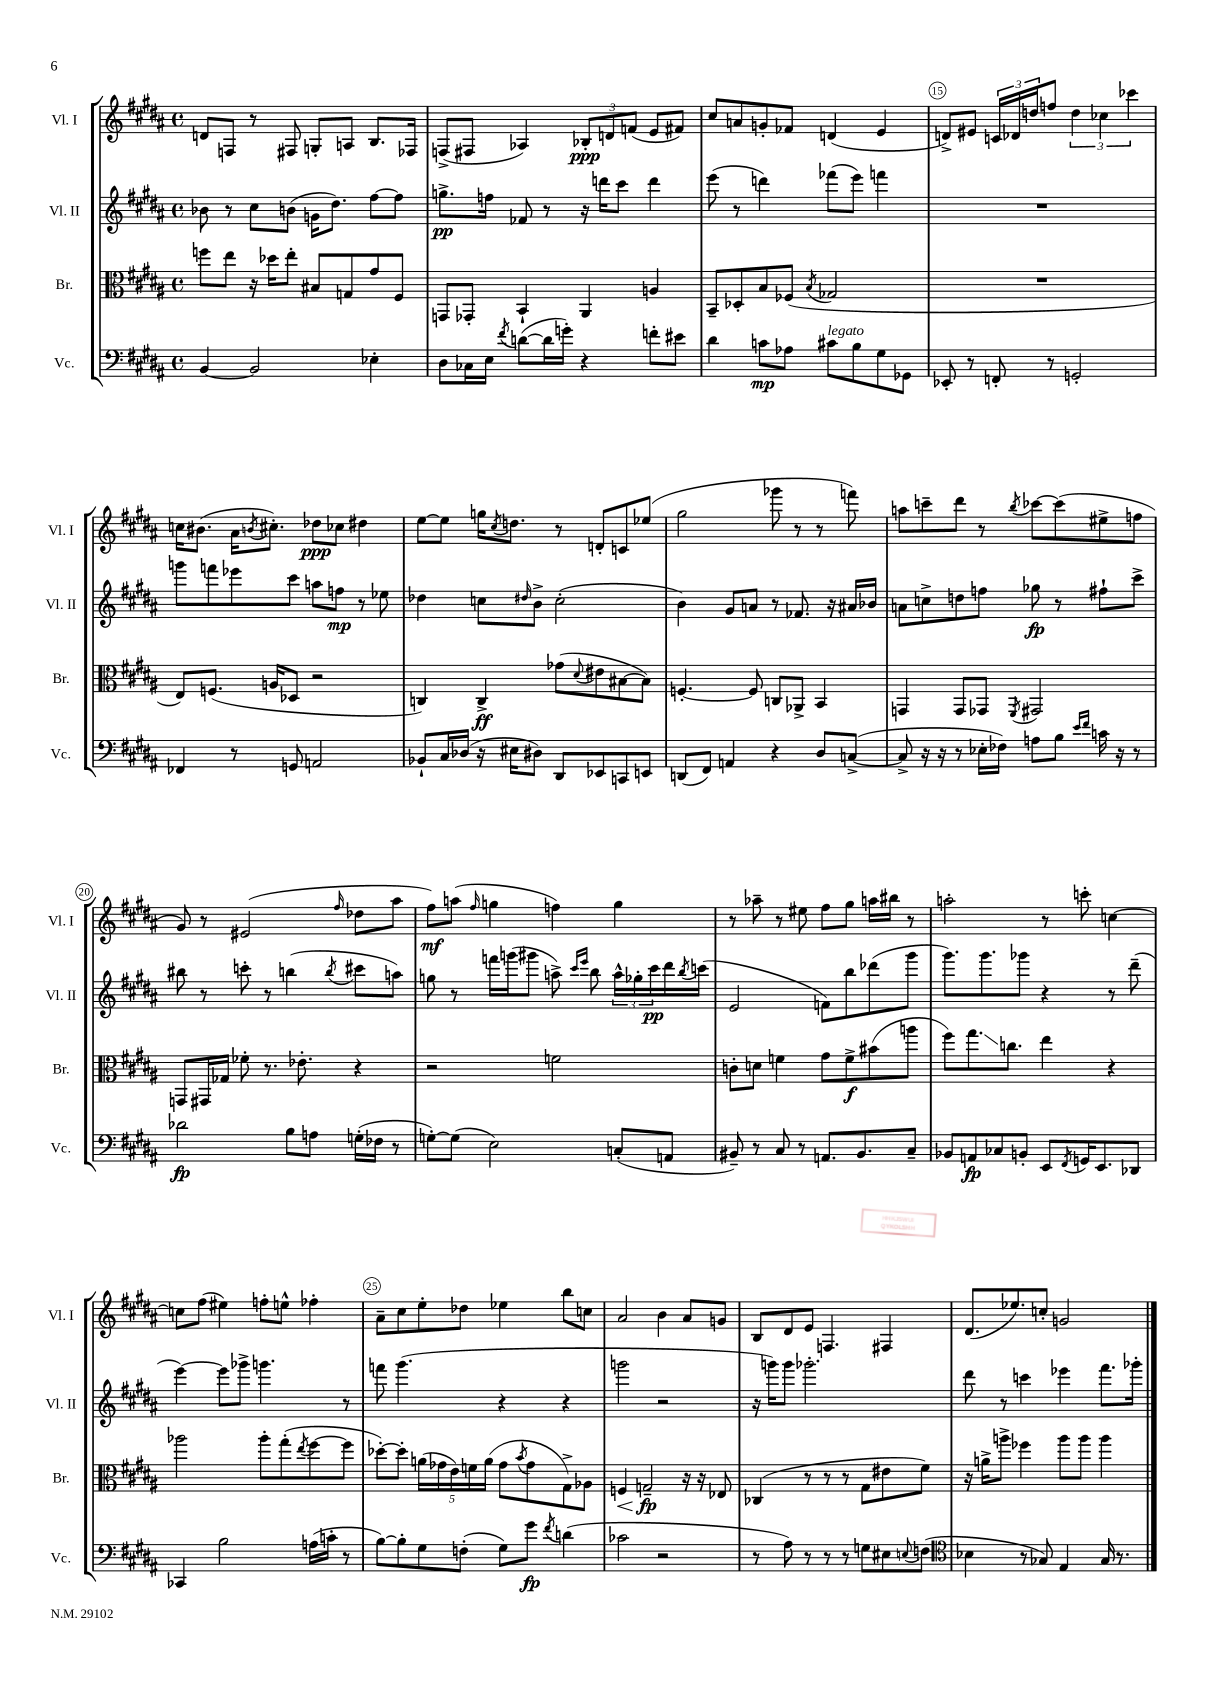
<<
\new StaffGroup <<
\new Staff = "s0" \with { instrumentName = "Vl. I" shortInstrumentName = "Vl. I" } {
    \clef treble \key b \major \defaultTimeSignature \time 4/4
    d'8 f8 r8 fis8 g8-. a8 b8. fes16 |
    f8->( fis8 aes4) \tuplet 3/2 { bes8-.\ppp d'8 f'8( } e'8 fis'8) |
    cis''8 a'8 g'8-. fes'8 d'4( e'4 |
    d'8->) eis'8 \tuplet 3/2 { c'16 des'16 d''16 } f''8 \tuplet 3/2 { d''4 ces''4 ces'''4 } |
    c''16 bis'8.( ais'16 \acciaccatura { b'8 } cis''8.-.) des''8\ppp ces''8 dis''4 |
    e''8~ e''8 g''16 \acciaccatura { cis''8 } d''8. r8 d'8-. c'8 ees''8( |
    gis''2 ges'''8 r8 r8 f'''8) |
    a''8 c'''8-- dis'''8 r8 \acciaccatura { b''8 } ces'''8~ ces'''8( eis''8-> f''8 |
    gis'8) r8 eis'2( \grace { fis''16 } des''8 ais''8 |
    fis''8\mf) a''8( \grace { fis''16 } g''4 f''4) g''4 |
    r8 aes''8-- r8 eis''8 fis''8 gis''8 a''16 bis''16 r8 |
    a''2-. r8 c'''8-. c''4~ |
    c''8 fis''8( eis''4) f''8-. e''8-^ fes''4-. |
    ais'8-- cis''8 e''8-. des''8 ees''4 b''8 c''8 |
    ais'2 b'4 ais'8 g'8 |
    b8 dis'8 e'8 f4. fis4 |
    dis'8.( ees''8.) c''8-. g'2 \bar "|." |
}
\new Staff = "s1" \with { instrumentName = "Vl. II" shortInstrumentName = "Vl. II" } {
    \clef treble \key b \major \defaultTimeSignature \time 4/4
    bes'8 r8 cis''8 b'8( g'16 dis''8.) fis''8~ fis''8 |
    g''8.->\pp f''16 fes'8 r8 r16 d'''16 cis'''8 d'''4 |
    e'''8( r8 d'''4) fes'''8( e'''8) f'''4 |
    R1 |
    g'''8 f'''8 ees'''8 cis'''8 a''8 f''8\mp r8 ees''8 |
    des''4 c''8 \grace { dis''16 } b'8-> c''2-.( |
    b'4) gis'8 a'8 r8 fes'8. r16 ais'16 bes'16 |
    a'8 c''8-> d''8 f''8 ges''8\fp r8 fis''8-! cis'''8-> |
    bis''8 r8 c'''8-. r8 b''4( \acciaccatura { b''8 } cis'''8 a''8) |
    g''8 r8 f'''16 g'''16( gis'''8 a''8->) \grace { cis'''16 e'''16 } b''8 \tuplet 3/2 { a''16-^ ges''16-. cis'''16\pp } dis'''16 \acciaccatura { b''8 } c'''16( |
    e'2 f'8) b''8 des'''8( gis'''8 |
    gis'''8.) gis'''8. ges'''8 r4 r8 dis'''8--( |
    e'''4~) e'''8 ges'''8-> g'''4. r8 |
    f'''8 gis'''4.( r4 r4 |
    g'''2 r2 |
    r16 g'''16) g'''8 ges'''2.-. |
    dis'''8 r8 c'''4 ees'''4 fis'''8. ges'''16-. \bar "|." |
}
\new Staff = "s2" \with { instrumentName = "Br." shortInstrumentName = "Br." } {
    \clef alto \key b \major \defaultTimeSignature \time 4/4
    f''8 e''8 r16 des''16 e''8-. bis8 g8 gis'8 fis8 |
    g,8 ges,8-. b,4-! ais,4 a4 |
    b,8-- des8-. b8 fes8( \acciaccatura { b8 } ges2 |
    R1 |
    e8) f8.( a16 des8 r2 |
    c4) c4->\ff ges'8( \appoggiatura { dis'8 } eis'8 bis8~ bis8) |
    f4.~-. f8 c8 aes,8-> b,4 |
    g,4 g,8 ges,8 \acciaccatura { fis,8 } gis,2 |
    g,8 gis,16 ges16 fes'8-. r8. ees'8.-. r4 |
    r2 f'2 |
    c'8-. d'8 f'4 gis'8 f'8->\f bis'8( a''8 |
    fis''8) gis''8.\glissando c''8. e''4 r4 |
    aes''2 aes''8-. gis''8-.( \acciaccatura { e''8 } fis''8~ fis''8 |
    des''8~-.) des''8-. \tuplet 5/4 { a'16( ges'16 e'16) f'16 a'16( } ges'8 \acciaccatura { b'8 } ges'8 gis8->) aes8 |
    f4\< g2--\fp\! r16 r16 ees8 |
    ces4( r8 r8 r8 gis8 eis'8 fis'8) |
    r16 a'16-> a''8-> fes''4 a''8 a''8 a''4 \bar "|." |
}
\new Staff = "s3" \with { instrumentName = "Vc." shortInstrumentName = "Vc." } {
    \clef bass \key b \major \defaultTimeSignature \time 4/4
    b,4~ b,2 ees4-. |
    dis8 ces16 e16 \acciaccatura { fis'8 } d'8~( d'16 g'16-.) r4 f'8-. eis'8 |
    dis'4 c'8\mp aes8 cis'8^\markup { \italic "legato" } b8 gis8 ges,8 |
    ees,8-. r8 f,8-. r8 g,2-. |
    fes,4 r8 g,8 a,2 |
    bes,8-! cis16 des16( r16 eis16 dis8) dis,8 ees,8 c,8 e,8 |
    d,8( fis,8) a,4 r4 dis8 c8~->( |
    c8-> r16 r16 r8 ees16-. fes16) a8 b8 \grace { e'16 fis'16 } c'16 r16 r8 |
    des'2\fp b8 a8 g16-.( fes16 r8 |
    g8~-.) g8( e2) c8-.( a,8 |
    bis,8--) r8 cis8 r8 a,8. bis,8. cis8-- |
    bes,8 a,8\fp ces8 b,8-. e,8 \acciaccatura { fis,8 } g,16 e,8. des,8 |
    ces,4 b2 a16( c'16-. r8 |
    b8~) b8-. gis8 f8-.( gis8) gis'8\fp \acciaccatura { fis'8 } d'4( |
    ces'2 r2 |
    r8 ais8) r8 r8 r8 g8 eis8 \appoggiatura { e8 } f8( |
    \clef tenor bes4 r8 ges8) e4 ges16 r8. \bar "|." |
}
>>
>>
\layout { \context { \Score currentBarNumber = #12 \override BarNumber.break-visibility = ##(#f #t #t) barNumberVisibility = #(every-nth-bar-number-visible 5) \override BarNumber.stencil = #(make-stencil-circler 0.1 0.3 ly:text-interface::print) } }
